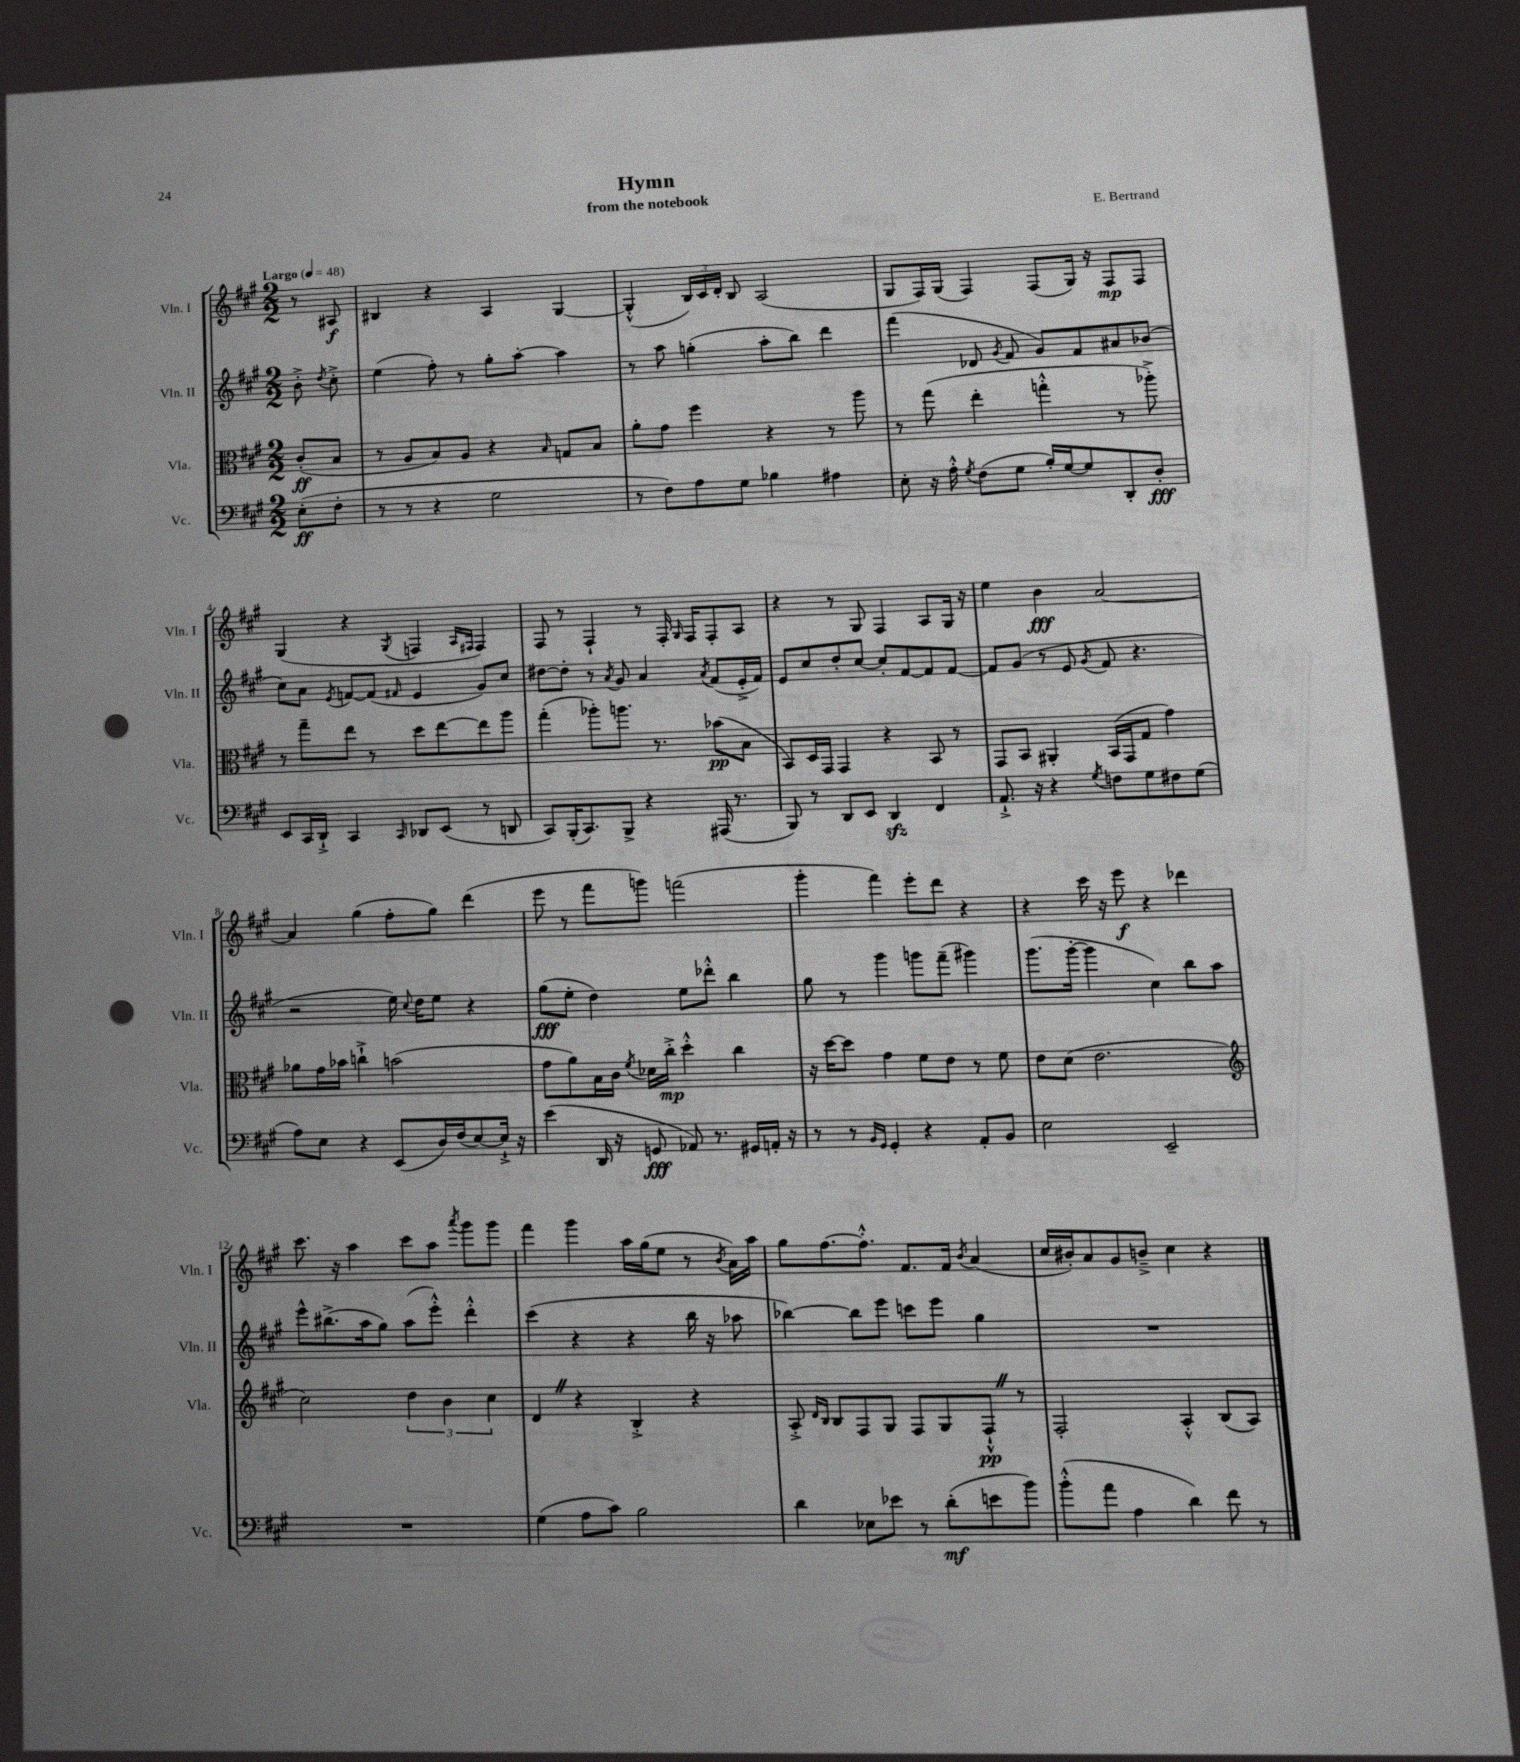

**kern	**dynam	**kern	**dynam	**kern	**dynam	**kern	**dynam
*part4	*part4	*part3	*part3	*part2	*part2	*part1	*part1
*staff4	*staff4	*staff3	*staff3	*staff2	*staff2	*staff1	*staff1
*I"Vc.	*	*I"Vla.	*	*I"Vln. II	*	*I"Vln. I	*
*I'Vc.	*	*I'Vla.	*	*I'Vln. II	*	*I'Vln. I	*
*clefF4	*	*clefC3	*	*clefG2	*	*clefG2	*
*k[f#c#g#]	*	*k[f#c#g#]	*	*k[f#c#g#]	*	*k[f#c#g#]	*
*M2/2	*	*M2/2	*	*M2/2	*	*M2/2	*
*MM48	*	*MM48	*	*MM48	*	*MM48	*
=	=	=	=	=	=	=	=
!	!	!	!	!	!	!LO:TX:a:B:t=Largo	!
(8E'\L	ff	(8c#'/L	ff	8b'^\	.	8r	.
.	.	.	.	8qdd/	.	.	.
8F#'\J	.	8B/J	.	8cc#'^\	.	8A#X/	f
=1	=1	=1	=1	=1	=1	=1	=1
8r	.	8r	.	(4ee\	.	4B#X/	.
8r	.	8A/L	.	.	.	.	.
4r	.	8B/)	.	8ff#'\)	.	4r	.
.	.	8A/J	.	8r	.	.	.
2G#\	.	4r	.	8gg#'\L	.	4A/	.
.	.	.	.	[8aa'\J	.	.	.
.	.	16qqB/	.	.	.	.	.
.	.	8Gn/L	.	4aa\]	.	[4G#/	.
.	.	8B/J	.	.	.	.	.
=2	=2	=2	=2	=2	=2	=2	=2
8r	.	8a'\L	.	8r	.	(4G#'^^/]	.
8F#\L)	.	8g#\J	.	8aa\	.	.	.
8A\	.	4ff#\	.	(4ggn'\	.	24B/LL)	.
.	.	.	.	.	.	24c#/	.
.	.	.	.	.	.	24d'/JJ	.
8G#\J	.	.	.	.	.	8B/	.
4B-X\	.	4r	.	8aa'\L	.	(2A/	.
.	.	.	.	8bb\J)	.	.	.
4A#X\	.	8r	.	4ddd\	.	.	.
.	.	8aa\	.	.	.	.	.
=3	=3	=3	=3	=3	=3	=3	=3
8E'\	.	8r	.	(4fff#\	.	8G#/L	.
16r	.	(8gg#\	.	.	.	16F#/L)	.
16A'^^\	.	.	.	.	.	(16G#/JJ	.
8qG#/	.	.	.	.	.	.	.
(8F#\L	.	4ee'\	.	8d-X/	.	4F#/)	.
.	.	.	.	8qg#/	.	.	.
8G#\J	.	.	.	8f#/	.	.	.
16B'/LL)	.	4ggn'^^\	.	8g#/L)	.	(8F#/L	.
[16G#/J	.	.	.	.	.	.	.
8G#/]	.	.	.	8f#/	.	16G#/Jk)	.
.	.	.	.	.	.	16r	.
8DD'/	.	8r	.	8a#X/	.	8F#/L	mp
8D'/J	fff	8aa-X'^\)	.	(8b-X/J	.	8F#/J	.
!!LO:LB:g=z
=4	=4	=4	=4	=4	=4	=4	=4
8EE/L	.	8r	.	8cc#\L)	.	(4G#/	.
16CC#/L	.	8gg#~\L	.	8a\J	.	.	.
16DD`^/JJ	.	.	.	.	.	.	.
.	.	.	.	8qe/	.	.	.
4CC#/	.	8ee\J	.	[8fn/L	.	4r	.
.	.	8r	.	(8f/J]	.	.	.
16qqCC#/	.	.	.	16qqf#X/	.	8qG#/	.
8DD-X/L	.	8dd\L	.	4e/	.	4Fn/	.
(8EE/J	.	[8ee\	.	.	.	.	.
.	.	.	.	.	.	16qqA/LL	.
.	.	.	.	.	.	16qqF#X/JJ	.
8r	.	8ee\]	.	8g#/L)	.	4F#/)	.
8DDn/	.	8aa\J	.	8cc#/J	.	.	.
=5	=5	=5	=5	=5	=5	=5	=5
8CC#/L)	.	(4gg#'\	.	[8dd#X\L	.	8F#/	.
(16BBB'/K	.	.	.	8dd#'\J]	.	8r	.
8.CC#/)	.	.	.	.	.	.	.
.	.	8aa-X'\L)	.	8r	.	4F#`/	.
.	.	.	.	8qa/	.	.	.
8BBB^/J	.	8.aan\J	.	8g#/	.	.	.
4r	.	.	.	4a/	.	8r	.
.	.	8.r	.	.	.	.	.
.	.	.	.	.	.	16F#'/	.
.	.	.	.	.	.	16qqG#/	.
.	.	.	.	.	.	16F#/KL	.
.	.	.	.	8qa/	.	.	.
(16AAA#X/	.	(8b-X\L	pp	(8f#/L	.	8F#'/	.
8.r	.	.	.	.	.	.	.
.	.	8B\J	.	16e'^/L	.	8A/J	.
.	.	.	.	16f#/JJ)	.	.	.
=6	=6	=6	=6	=6	=6	=6	=6
8BBB/)	.	8BB/L)	.	8e/L	.	4r	.
8r	.	16D/L	.	8cc#/	.	.	.
.	.	16GG#/JJ	.	.	.	.	.
8DD/L	.	4GG#/	.	8dd'/	.	8r	.
8EE/J	.	.	.	[8cc#/J	.	8G#/	.
4DDzz/	.	4r	.	8cc#'/L]	.	4F#/	.
.	.	.	.	[8f#/	.	.	.
4FF#/	.	8BB/	.	8f#/]	.	8A/L	.
.	.	8r	.	[8f#/J	.	16G#/Jk	.
.	.	.	.	.	.	16r	.
=7	=7	=7	=7	=7	=7	=7	=7
8.AA`^/	.	8GG#/L	.	8f#/L]	.	4ee\	.
.	.	8BB/J	.	(8g#/J	.	.	.
16r	.	.	.	.	.	.	.
4r	.	4AA#X'/	.	8r	.	4b\	fff
.	.	.	.	8e/	.	.	.
8qG#/	.	.	.	8qg#/	.	.	.
8Fn\L	.	(16BB/LL	.	8f#/	.	[2a/	.
.	.	16GG#/J	.	.	.	.	.
8G#\	.	8G#/J	.	4.r	.	.	.
8F#X\	.	4g#\)	.	.	.	.	.
(8G#\J	.	.	.	.	.	.	.
!!LO:LB:g=z
=8	=8	=8	=8	=8	=8	=8	=8
8A\L)	.	8a-X\L	.	2r	.	4a/]	.
8E\J	.	16g#\L	.	.	.	.	.
.	.	16b-X\JJ	.	.	.	.	.
4r	.	4ccn`^\	.	.	.	(4gg#\	.
(8EE/L	.	(2bn\	.	16ee\)	.	8ff#'\L	.
.	.	.	.	8qqcc#/	.	.	.
.	.	.	.	16dd\KL	.	.	.
16D/L)	.	.	.	8ee\J	.	8gg#\J)	.
(16F#/J	.	.	.	.	.	.	.
[8E/)	.	.	.	4r	.	(4ddd\	.
16E`^/Jk]	.	.	.	.	.	.	.
16r	.	.	.	.	.	.	.
=9	=9	=9	=9	=9	=9	=9	=9
(4e\	.	8g#\L	.	(8gg#\L	fff	8eee\	.
.	.	8a\)	.	8ee'\J	.	8r	.
16DD/	.	16B\L	.	4dd\)	.	8fff#\L	.
16r	.	16c#\JJ	.	.	.	.	.
.	.	8qf#/	.	.	.	.	.
8GGn/	fff	16d-X\LL	.	.	.	8gggn\J)	.
.	.	16cc#'^\JJ	mp	.	.	.	.
8AA-X/)	.	4dd'^^\	.	8ee\L	.	(2fffn\	.
8.r	.	.	.	8ddd-X'^^\J	.	.	.
.	.	4cc#\	.	4bb\	.	.	.
16GG#X/LL	.	.	.	.	.	.	.
16AAn'/JJ	.	.	.	.	.	.	.
16r	.	.	.	.	.	.	.
=10	=10	=10	=10	=10	=10	=10	=10
8r	.	16r	.	8gg#\	.	4ggg#'\	.
.	.	[16dd\KL	.	.	.	.	.
8r	.	8dd\J]	.	8r	.	.	.
16qqBB/LL	.	.	.	.	.	.	.
16qqGG#/JJ	.	.	.	.	.	.	.
4GG#'/	.	4g#\	.	4ggg#\	.	4fff#\)	.
4r	.	8f#\L	.	8gggn\L	.	8eee'\L	.
.	.	8e\J	.	(8fff#~\J	.	8ddd\J	.
8AA'/L	.	8r	.	4ggg#X\)	.	4r	.
8BB/J	.	8f#\	.	.	.	.	.
=11	=11	=11	=11	=11	=11	=11	=11
2E\	.	8e\L	.	(8.ggg#\L	.	4r	.
.	.	(8d\J	.	.	.	.	.
.	.	.	.	[16ggg#'\Jk	.	.	.
.	.	2.e\	.	4ggg#\]	.	16ccc#\	.
.	.	.	.	.	.	16r	.
.	.	.	.	.	.	8eee\	f
2EE~/	.	.	.	4cc#\)	.	4r	.
.	.	.	.	8bb\L	.	4ddd-X\	.
.	.	.	.	8aa\J	.	.	.
!!LO:LB:g=z
=12	=12	=12	=12	=12	=12	=12	=12
*	*	*clefG2	*	*	*	*	*
1r	.	2cc#\)	.	8eee^^\L	.	8.ccc#\	.
.	.	.	.	(8.bb#X^\	.	.	.
.	.	.	.	.	.	16r	.
.	.	.	.	.	.	4aa\	.
.	.	.	.	16aa\k	.	.	.
.	.	.	.	8gg#\J)	.	.	.
.	.	6dd\	.	(8aa\L	.	8ccc#\L	.
.	.	.	.	8eee'^^\J)	.	8aa\J	.
.	.	6b\	.	.	.	.	.
.	.	.	.	.	.	8qaaa/	.
.	.	.	.	4ddd'^^\	.	8ggg#\L	.
.	.	6cc#\	.	.	.	.	.
.	.	.	.	.	.	8ggg#\J	.
=13	=13	=13	=13	=13	=13	=13	=13
(4G#\	.	4dZ/	.	(4ccc#\	.	4fff#\	.
8A\L	.	4r	.	4r	.	4ggg#\	.
8c#\J)	.	.	.	.	.	.	.
2B\	.	4B'^/	.	4r	.	16aa\LL	.
.	.	.	.	.	.	(16gg#\J	.
.	.	.	.	.	.	8ee\J	.
.	.	4r	.	16bb\	.	8r	.
.	.	.	.	16r	.	.	.
.	.	.	.	.	.	8qb/	.
.	.	.	.	8aa-X\	.	16a\LL)	.
.	.	.	.	.	.	16aa\JJ	.
=14	=14	=14	=14	=14	=14	=14	=14
4d\	.	8A'^/	.	[4bb-X\)	.	8gg#\L	.
.	.	16qqd/LL	.	.	.	.	.
.	.	16qqB/JJ	.	.	.	.	.
.	.	8B/L	.	.	.	[8.ff#\	.
8E-X\L	.	8F#/	.	8bb-\L]	.	.	.
.	.	.	.	.	.	8.ff#'^^\J]	.
8e-X\J	.	8G#/J	.	8eee\J	.	.	.
8r	.	8F#/L	.	8cccn\L	.	8.f#/L	.
(8d'\L	mf	8G#/	.	8eee\J	.	.	.
.	.	.	.	.	.	16f#/Jk	.
.	.	.	.	.	.	8qb/	.
8en\	.	8F#`^^Z/J	pp	4gg#\	.	(4a/	.
8b\J)	.	8r	.	.	.	.	.
=15	=15	=15	=15	=15	=15	=15	=15
(8b'^^\L	.	2F#'/	.	1r	.	16cc#/LL	.
.	.	.	.	.	.	16b#X'/J)	.
8a\J	.	.	.	.	.	8a/	.
4A\	.	.	.	.	.	8g#/	.
.	.	.	.	.	.	8bn~^/J	.
4d\)	.	4A'^^/	.	.	.	4cc#\	.
8f#\	.	(8B/L	.	.	.	4r	.
8r	.	8A/J)	.	.	.	.	.
==	==	==	==	==	==	==	==
*-	*-	*-	*-	*-	*-	*-	*-
